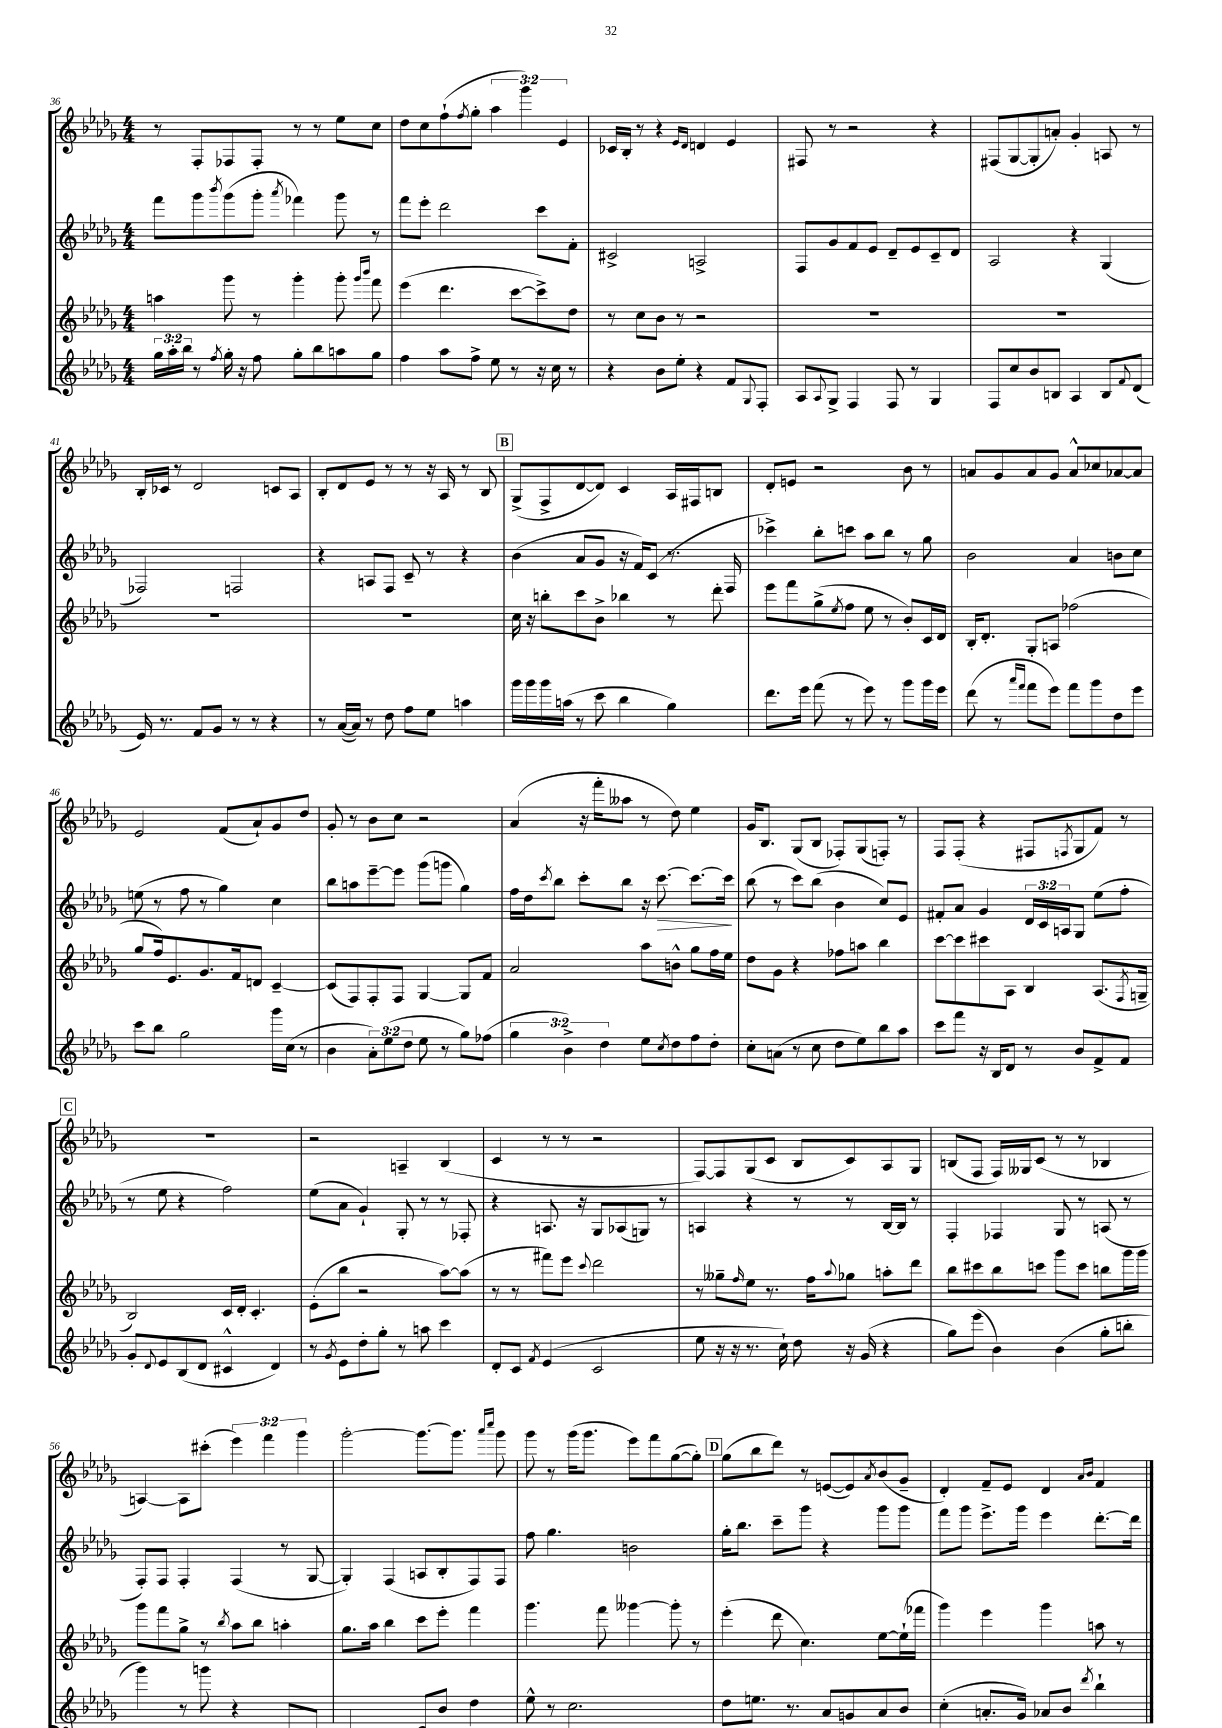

**kern	**kern	**kern	**kern
*staff4	*staff3	*staff2	*staff1
*clefG2	*clefG2	*clefG2	*clefG2
*k[b-e-a-d-g-]	*k[b-e-a-d-g-]	*k[b-e-a-d-g-]	*k[b-e-a-d-g-]
*M4/4	*M4/4	*M4/4	*M4/4
24gg-\LL	4aa\	8fff\L	8r
24aa-'\	.	.	.
24bb-\JJ	.	.	.
8r	.	8ggg-\	8F'/L
8qff/	.	8qbbb-/	.
16gg-'\	8ggg-\	(8ggg-\	8F-/
16r	.	.	.
8ff\	8r	8ggg-'\J	8F-'/J
.	.	8qaaa-/	.
8gg-'\L	4ggg-'\	4fff-\)	8r
8bb-\	.	.	8r
8aa\	8ggg-'\	8ggg-\	8ee-\L
.	16qqggg-/LL	.	.
.	16qqbbb-/JJ	.	.
8gg-\J	8fff\	8r	8cc\J
=	=	=	=
4ff\	(4eee-\	8fff\L	8dd-\L
.	.	8eee-'\J	8cc\
8aa-\L	4.ddd-\	2ddd-\	(8ff`\
.	.	.	8qff/
8ff^\J	.	.	8gg-'\J
8ee-\	.	.	6aa-\
8r	[8ccc\L	.	.
.	.	.	6ggg-\)
16r	8ccc^\])	8ccc\L	.
16cc\	.	.	.
.	.	.	6e-/
8r	8dd-\J	8f'\J	.
=	=	=	=
4r	8r	2c#^/	16c-/LL
.	.	.	16B-'/JJ
.	8cc\L	.	8r
8b-\L	8b-\J	.	4r
8ee-'\J	8r	.	.
.	.	.	16qqe-/LL
.	.	.	16qqd-/JJ
4r	2r	2A^/	4d/
8f/L	.	.	4e-/
8qqG-/	.	.	.
8F'/J	.	.	.
=	=	=	=
8A-/L	1r	8F/L	8F#/
8qqA-/	.	.	.
8G-^/J	.	8g-/	8r
4F/	.	8f/	2r
.	.	8e-/J	.
8F/	.	8d-~/L	.
8r	.	8e-/	.
4G-/	.	8c~/	4r
.	.	8d-/J	.
=	=	=	=
8F/L	1r	2A-/	(8F#/L
8cc/	.	.	[8G-/
8b-/	.	.	8G-'/]
8B/J	.	.	8a'/J)
4A-/	.	4r	4g-'/
8B/L	.	(4G-/	8A/
8qqf/	.	.	.
(8d-/J	.	.	8r
=	=	=	=
16e-/)	1r	2F-/)	16B-'/LL
8.r	.	.	16c-/JJ
.	.	.	8r
8f/L	.	.	2d-/
8g-/J	.	.	.
8r	.	2F/	.
8r	.	.	.
4r	.	.	8c/L
.	.	.	8A-/J
=	=	=	=
8r	1r	4r	8B-'/L
([16a-/LL	.	.	8d-/
16a-/]JJ)	.	.	.
8r	.	8A/L	8e-/J
8dd-\	.	8F/J	8r
8ff\L	.	8c~/	8r
8ee-\J	.	8r	16r
.	.	.	16A-/
4aa\	.	4r	8r
.	.	.	8B-/
=	=	=	=
16ggg-\LL	16cc\	(4b-\	(8G-^/L
16ggg-\	16r	.	.
16ggg-\	8bb'\L	.	8F^/
(16aa\JJ	.	.	.
8r	8ccc\	8a-/L	[8d-/
8ccc\	8b-^\J	8g-/J	8d-/]J)
4bb-\	4bb-\	16r	4c/
.	.	16f/LK)	.
.	.	(8c/J	.
4gg-\)	8r	8.r	16A-/LL
.	.	.	16F#/J
.	8ddd-'\	.	8B/J
.	.	16F/	.
=	=	=	=
8.ddd-\L	8eee-\L	4ccc-^\)	8d-'/L
.	8fff\	.	8e/J
16eee-\Jk	.	.	.
(8fff\	(8gg-^\	8bb-'\L	2r
.	8qee-/	.	.
8r	8ff\J	8ccc\J	.
8eee-\)	8ee-\	8aa-\L	.
8r	8r	8bb-\J	.
8ggg-\L	8b-'/L)	8r	8b-\
16ggg-\L	16c/L	8gg-\	8r
16eee-\JJ	16d-/JJ	.	.
=	=	=	=
(8ddd-\	16B-'/LK	2b-\	8a/L
.	8.d-'/J	.	.
8r	.	.	8g-/
16qqaaa-/LL	.	.	.
16qqfff/JJ	.	.	.
8fff\L	8G-'/L	.	8a/
8eee-\J)	8A/J	.	8g-/J
8fff\L	(2ff-\	4a-/	8a^^/L
8ggg-\	.	.	8cc-/
8dd-\	.	8b\L	[8a-/
8eee-\J	.	8cc\J	8a-/]J
=	=	=	=
8ccc\L	8gg-/L	(8ee\	2e-/
8bb-\J	16ff/k)	8r	.
.	8.e-/	.	.
2gg-\	.	8ff\	.
.	8.g-/	8r	.
.	.	4gg-\)	(8f/L
.	16f/k	.	.
.	8d/J	.	8a-`/)
16ggg-\LL	[4c~/	4cc\	8g-/
(16cc\JJ	.	.	.
8r	.	.	8dd-/J
=	=	=	=
4b-\	(8c/]L	8bb-\L	8g-'/
.	8F/)	8aa\	8r
12a-'\L)	8F'/	[8eee-~\	8b-\L
(12ee-\	.	.	.
.	8F/J	8eee-\]J	8cc\J
12dd-\J	.	.	.
8ee-\	[4G-/	(8ggg-\L	2r
8r	.	8ggg\J	.
8gg-\L)	8G-/]L	4gg-\)	.
(8ff-\J	8f/J	.	.
=	=	=	=
6gg-\	2a-/	16ff\LL	(4a-/
.	.	16dd-\J	.
.	.	8qccc/	.
.	.	8bb-\J	.
6b-^\)	.	.	.
.	.	8ccc'\L	16r
.	.	.	16fff'\LK
6dd-\	.	.	.
.	.	8bb-\J	8aa--\J
8ee-\L	8aa-\L	16r	8r
.	.	[8.ccc\	.
8qcc/	.	.	.
8dd-\	8b^^\J	.	8dd-\)
8ff\	8gg-\L	8.ccc\_L	4ee-\
8dd-'\J	16ff\L	.	.
.	16ee-\JJ	16ccc\]Jk	.
=	=	=	=
8cc'\L	8dd-\L	(8bb-\	16g-/LK
.	.	.	8.B-/J
(8a\J	8g-\J	8r	.
8r	4r	8ccc\L)	(8G-/L
8cc\	.	(8bb-\J	8B-/J
8dd-\L	8ff-\L	4b-\	8F-'/L)
8ee-\)	8aa\J	.	(8G-/
8bb-\	4bb-\	8cc/L)	8F'/J)
8aa-\J	.	8e-/J	8r
=	=	=	=
8ccc\L	[8ccc\L	8f#'/L	8F/L
8fff\J	8ccc\]	8a-/J	(8F'/J
16r	8ccc#\	4g-/	4r
16B-/LK	.	.	.
8d-/J	8A-\J	.	.
8r	4B-/	24d-/LL	8F#/L
.	.	24c/	.
.	.	24A/J	.
.	.	.	8qF/
8b-/L	.	8G-/J	8G-/
8f^/	(8.A-/L	(8ee-\L	8f/J)
8f/J	.	8ff'\J	8r
.	8qF/	.	.
.	16G~/Jk	.	.
=	=	=	=
8g-'/L	2B-/)	8r	1r
8qqd-/	.	.	.
8e-/	.	8ee-\	.
(8B-/	.	4r	.
8d-/J	.	.	.
4c#^^/	16c/LL	2ff\)	.
.	16d-'/JJ	.	.
.	4.c'/	.	.
4d-/)	.	.	.
=	=	=	=
8r	(8e-'\L	(8ee-\L	2r
8qg-/	.	.	.
8e-\L	8bb-\J	8a-\J	.
8dd-'\	2r	4g-`/)	.
8gg-'\J	.	.	.
8r	.	8G-'/	4A~/
8aa\	.	8r	.
4ccc\	[8aa-\L)	8r	(4B-/
.	(8aa-\]J	8F-'/	.
=	=	=	=
8d-'/L	8r	4r	4c/
8c/J	8r	.	.
8qf/	.	.	.
(4e-/	8fff#\L)	8.A/	8r
.	8eee-\J	.	8r
.	.	16r	.
.	8qqccc/	.	.
2c/	2ddd-\	8G-/L	2r
.	.	(8A-/	.
.	.	8G/J)	.
.	.	8r	.
=	=	=	=
8ee-\	8r	4A/	[8F/L)
16r	8gg--~\L	.	8F/]
16r	.	.	.
.	16qqff/	.	.
8.r	8ee-\J	4r	(8G-/
.	8.r	.	8c/J
16cc`\)	.	.	.
8dd-\	.	8r	8B-/L
.	16ff\LK	.	.
.	8qqaa-/	.	.
16r	8gg-\J	8r	8c/)
(16g-/	.	.	.
4r	8aa'\L	[16B-/LL	8A-/
.	.	16B-/]JJ	.
.	8ddd-\J	8r	8G-/J
=	=	=	=
8gg-\L)	8bb-\L	4F'/	(8B/L
(8eee-\J	8ccc#\	.	8F/J
4b-\)	8bb-\	4F-/	16F/LL)
.	.	.	16G--/J
.	8ccc\J	.	(8c/J
(4b-\	8ggg-\L	8G-/	8r
.	8ccc\J	8r	8r
8gg-'\L	8bb\L	(8A/	4B-/
8bb'\J	16ggg-\L	8r	.
.	16ggg-\JJ	.	.
=	=	=	=
4ggg-\)	8ggg-\L	8F'/L)	[4A/)
.	8fff\	8F/J	.
8r	8gg-^\J	4F'/	8A\]L
8ggg\	8r	.	(8ccc#'\J
.	8qbb-/	.	.
4r	8aa-\L	(4F/	6eee-\)
.	8bb-\J	.	.
.	.	.	6fff\
8G-'/L	4aa'\	8r	.
.	.	.	6ggg-\
8F/J	.	[8G-/	.
=	=	=	=
2G-/	8.gg-\L	4G-'/])	[2ggg-'\
.	16aa-\Jk	.	.
.	4bb-\	(4F/	.
8c/L	8ccc\L	8A/L	8.ggg-\_L
8b-/J	8eee-'\J	8B-'/	.
.	.	.	8.ggg-\]J
4dd-\	4fff\	8F/)	.
.	.	.	16qqaaa-/LL
.	.	.	16qqcccc/JJ
.	.	8F/J	8ggg-\
=	=	=	=
8ee-^^\	4.ggg-\	8ff\	8ggg-\
8r	.	4.gg-\	8r
2.cc\	.	.	(16ggg-\LK
.	.	.	8.ggg-\J
.	8fff\	.	.
.	[4ggg--\	2b\	8eee-\L)
.	.	.	8fff\
.	8ggg--'\]	.	([8gg-\
.	8r	.	8gg-'\]J)
=	=	=	=
8dd-\L	(4eee-'\	16gg-'\LK	(8gg-\L
.	.	8.bb-\J	.
8.ee\J	.	.	8bb-\
.	8ddd-\	8ccc~\L	8ddd-\J)
8.r	.	.	.
.	4.cc\)	8ggg-\J	8r
8a-/L	.	4r	([8e/L
8g/	.	.	8e/])
.	.	.	8qa-/
8a-/	[8ee-\L	8ggg-\L	(8b-/
8b-/J	(16ee-`\]L	8ggg-\J	8g-~/J
.	16fff-\JJ	.	.
=	=	=	=
(4cc'\	4ggg-\)	8fff\L	4d-'/)
.	.	8ggg-\J	.
8.a'/L	4eee-\	8.eee-^\L	8f~/L
.	.	.	8e-/J
16g-/Jk)	.	16ggg-\Jk	.
8a-/L	4ggg-\	4eee-\	4d-/
8b-/J	.	.	.
.	.	.	16qqa-/LL
8qddd-/	.	.	16qqb-/JJ
4bb-`\	8aa\	[8.ddd-'\L	4f/
.	8r	.	.
.	.	16ddd-\]Jk	.
==	==	==	==
*-	*-	*-	*-
